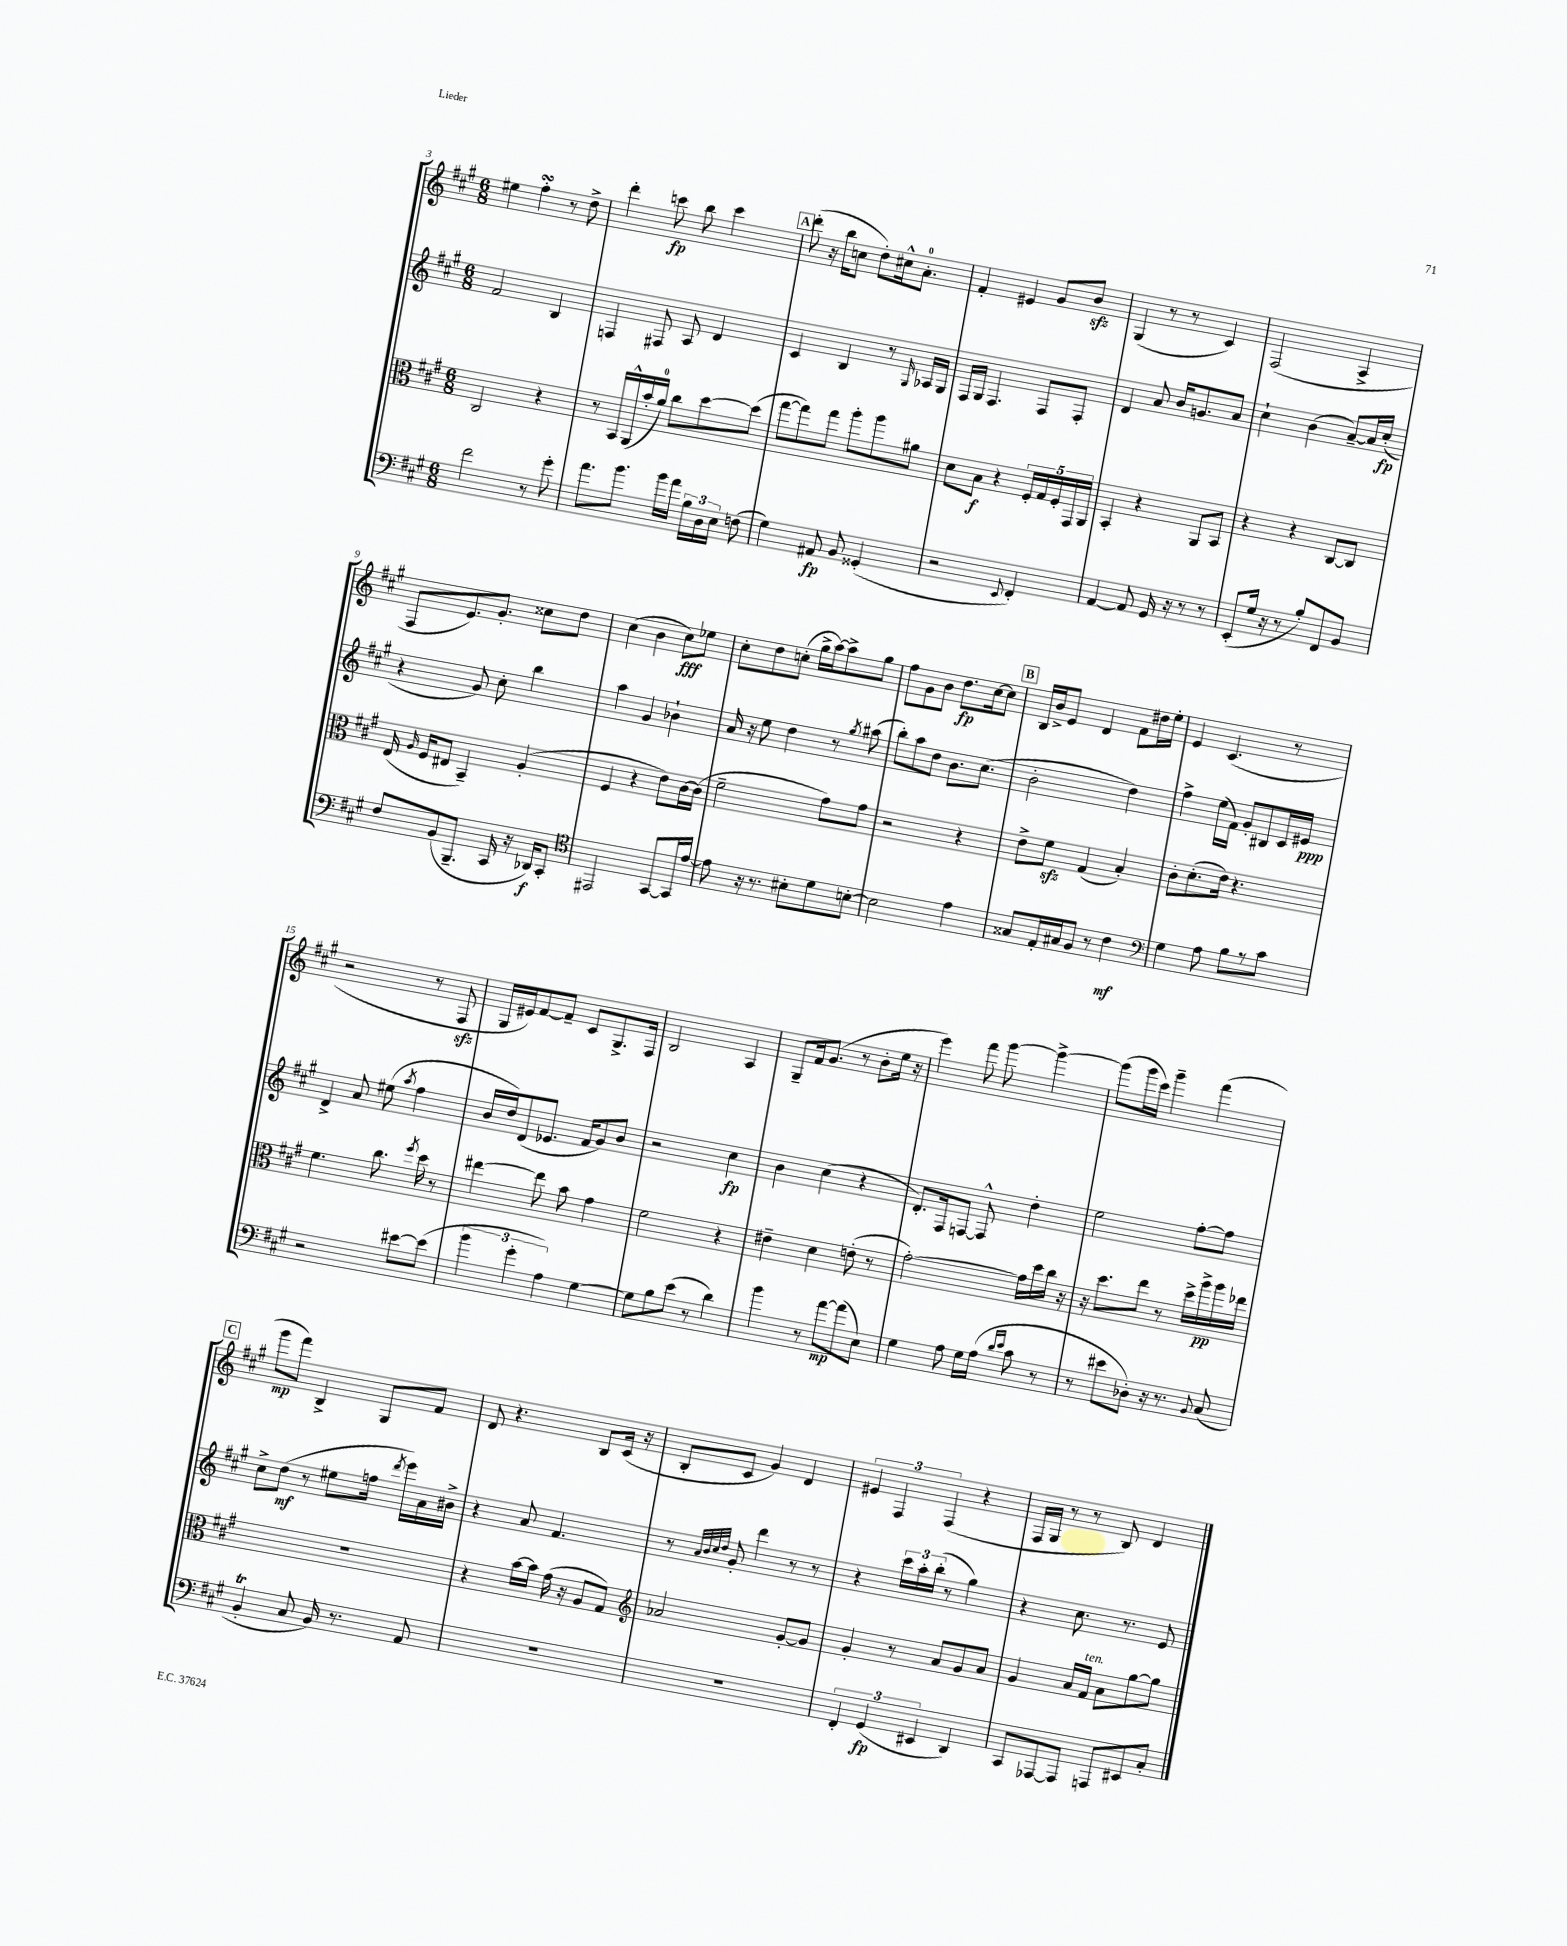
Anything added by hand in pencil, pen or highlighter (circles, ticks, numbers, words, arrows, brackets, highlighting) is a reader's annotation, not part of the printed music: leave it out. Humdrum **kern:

**kern	**dynam	**kern	**dynam	**kern	**dynam	**kern	**dynam
*part4	*part4	*part3	*part3	*part2	*part2	*part1	*part1
*staff4	*staff4	*staff3	*staff3	*staff2	*staff2	*staff1	*staff1
*clefF4	*	*clefC3	*	*clefG2	*	*clefG2	*
*k[f#c#g#]	*	*k[f#c#g#]	*	*k[f#c#g#]	*	*k[f#c#g#]	*
*M6/8	*	*M6/8	*	*M6/8	*	*M6/8	*
=3	=3	=3	=3	=3	=3	=3	=3
2f#\	.	2C#/	.	2f#/	.	4ee#X\	.
.	.	.	.	.	.	4ff#sSSS'\	.
8r	.	4r	.	4B/	.	8r	.
8g#'\	.	.	.	.	.	8dd^\	.
=4	=4	=4	=4	=4	=4	=4	=4
8.a\L	.	8r	.	4Fn/	.	4ddd'\	.
.	.	16BB/LL	.	.	.	.	.
8.b\J	.	(16AA^^/	.	.	.	.	.
.	.	16b'/	.	8F#X/	.	8cccn\	fp
.	.	16a/JJ)	.	.	.	.	.
16b\LL	.	8cc#\L	.	8A/	.	8bb\	.
16a\JJ	.	.	.	.	.	.	.
24B\LL	.	[8dd\	.	4d/	.	4ccc\	.
24D\	.	.	.	.	.	.	.
24E\JJ	.	.	.	.	.	.	.
(8Fn\	.	(8dd\J]	.	.	.	.	.
!!LO:REH:place=s1:t=A
=5	=5	=5	=5	=5	=5	=5	=5
4G#\)	.	[8gg#\L	.	4c#/	.	(8ddd'\	.
.	.	8gg#\])	.	.	.	16r	.
.	.	.	.	.	.	16bb\KL	.
8AA#X/	fp	8gg#\J	.	4B/	.	8ccn\J	.
8BB/	.	8aa'\L	.	.	.	8dd'\L)	.
(4GG##X'/	.	8aa\	.	8r	.	16cc#X^^\k	.
.	.	.	.	.	.	8.a'\J	.
.	.	.	.	16qqG#/	.	.	.
.	.	8a#X\J	.	16A-X/LL	.	.	.
.	.	.	.	16G#/JJ	.	.	.
=6	=6	=6	=6	=6	=6	=6	=6
2r	.	8d\L	.	16F#/LL	.	4f#'/	.
.	.	.	.	16G#/JJ	.	.	.
.	.	8B\J	f	4.F#/	.	.	.
.	.	4r	.	.	.	4e#X/	.
8qqEE/	.	.	.	.	.	.	.
4FF#'/)	.	20F#'/LL	.	8F#/L	.	8g#/L	.
.	.	20G#/	.	.	.	.	.
.	.	20F#'/	.	.	.	.	.
.	.	.	.	8F#'/J	.	8bzz/J	.
.	.	20GG#/	.	.	.	.	.
.	.	20AA/JJ	.	.	.	.	.
=7	=7	=7	=7	=7	=7	=7	=7
[4AA/	.	4BB'/	.	4d/	.	(4G#/	.
8AA/]	.	4r	.	8a/	.	8r	.
16GG#/	.	.	.	16b/KL	.	8r	.
16r	.	.	.	8.gn/	.	.	.
8r	.	8AA/L	.	.	.	4c#/)	.
8r	.	8BB/J	.	8a/J	.	.	.
=8	=8	=8	=8	=8	=8	=8	=8
(8EE'/L	.	4r	.	4cc#`\	.	(2F#/	.
16G#/Jk	.	.	.	.	.	.	.
16r	.	.	.	.	.	.	.
8r	.	4r	.	(4b\	.	.	.
8B'/L)	.	.	.	.	.	.	.
8FF#/	.	[8C#/L	.	[8a~/L)	.	4A^/	.
8BB/J	.	8C#/J]	.	16a/L]	.	.	.
.	.	.	.	(16cc#'/JJ	fp	.	.
!!LO:LB:g=z
=9	=9	=9	=9	=9	=9	=9	=9
8F#/L	.	(16E/	.	4r	.	8F#/L	.
.	.	16qqA/	.	.	.	.	.
.	.	16F#/KL	.	.	.	.	.
(8BB/	.	8E#X/J	.	.	.	8.e/)	.
8.BBB~/J	.	4BB~/)	.	8g#/)	.	.	.
.	.	.	.	.	.	8.g#'/J	.
.	.	.	.	8cc#'\	.	.	.
16CC#/	.	.	.	.	.	.	.
16r	.	(4A'/	.	4bb\	.	8cc##X\L	.
16DD-X/KL)	f	.	.	.	.	.	.
8CC#'/J	.	.	.	.	.	8dd\J	.
=10	=10	=10	=10	=10	=10	=10	=10
*clefC4	*	*	*	*	*	*	*
2EE#X/	.	4F#/	.	4aa\	.	(4cc#\	.
.	.	4r	.	4g#/	.	4b\	.
[8GG#/L	.	8e\L)	.	4b-X`\	.	8cc#\L)	fff
16GG#/L]	.	[16c#\L	.	.	.	8ee-X\J	.
[16e/JJ	.	(16c#\JJ]	.	.	.	.	.
=11	=11	=11	=11	=11	=11	=11	=11
8e\]	.	2f#~\	.	16a/	.	8cc#'\L	.
.	.	.	.	16r	.	.	.
16r	.	.	.	8ee\	.	8dd\	.
8.r	.	.	.	.	.	.	.
.	.	.	.	4dd\	.	(8ccn'\J	.
8B#X'\L	.	.	.	.	.	16gg#^\LL	.
.	.	.	.	.	.	[16aa\J)	.
8d\	.	8g#\L)	.	8r	.	8aa^\]	.
.	.	.	.	8qgg#/	.	.	.
[8Bn'\J	.	8g#\J	.	(8aa#X\	.	8gg#\J	.
=12	=12	=12	=12	=12	=12	=12	=12
2B\]	.	2r	.	8bb'\L)	.	8ff#\L	.
.	.	.	.	8aa\	.	8g#\	.
.	.	.	.	8dd\J	.	8b\J	.
.	.	.	.	8.b\L	.	8.dd\L	fp
4e\	.	4r	.	.	.	.	.
.	.	.	.	(8.cc#\J	.	[16cc#\k	.
.	.	.	.	.	.	8cc#\J]	.
!!LO:REH:place=s1:t=B
=13	=13	=13	=13	=13	=13	=13	=13
8G##X/L	.	8e^\L	.	2b'\	.	16B/LL	.
.	.	.	.	.	.	16b^/J	.
16E'/L	.	8f#zz\J	.	.	.	8e/J	.
16G#X/J	.	.	.	.	.	.	.
8F#/J	.	(4G#/	.	.	.	4d/	.
8r	.	.	.	.	.	.	.
4c#\	mf	4B'/)	.	4dd\)	.	8f#\L	.
.	.	.	.	.	.	16dd#X\L	.
.	.	.	.	.	.	16ee'\JJ	.
=14	=14	=14	=14	=14	=14	=14	=14
*clefF4	*	*	*	*	*	*	*
4G#\	.	8c#'\L	.	4ff#^\	.	4e/	.
.	.	(8.d'\	.	.	.	.	.
8A\	.	.	.	(16ee\LL	.	(4.c#/	.
.	.	16e\Jk)	.	16f#\JJ)	.	.	.
8B\L	.	4.r	.	8g#'/L	.	.	.
8r	.	.	.	8B#X/	.	.	.
8c#\J	.	.	.	16c#/L	.	8r	.
.	.	.	.	16e#X/JJ	ppp	.	.
!!LO:LB:g=z
=15	=15	=15	=15	=15	=15	=15	=15
2r	.	4.f#\	.	4d^/	.	2r	.
.	.	.	.	8a/	.	.	.
.	.	8.cc#\	.	(8ee#X\	.	.	.
.	.	.	.	8qaa/	.	.	.
[8e#X\L	.	.	.	4ff#\	.	8r	.
.	.	8qff#/	.	.	.	.	.
.	.	16dd\	.	.	.	.	.
(8e#\J]	.	8r	.	.	.	8F#zz/	.
=16	=16	=16	=16	=16	=16	=16	=16
6b\	.	[4ee#X\	.	16b/LL	.	16G#/LL	.
.	.	.	.	16dd/J)	.	16e#X/J)	.
.	.	.	.	(8d/	.	[8f#/	.
6g#'\	.	.	.	.	.	.	.
.	.	8ee#\]	.	8.e-X/J	.	8f#~/J]	.
6A\)	.	.	.	.	.	.	.
.	.	8b\	.	.	.	8c#/L	.
.	.	.	.	16f#/KL	.	.	.
[4G#\	.	4g#\	.	8g#/)	.	8.G#^/	.
.	.	.	.	8b/J	.	.	.
.	.	.	.	.	.	16F#/Jk	.
=17	=17	=17	=17	=17	=17	=17	=17
8G#\L]	.	2f#\	.	2r	.	2B/	.
8B\	.	.	.	.	.	.	.
(8e\J	.	.	.	.	.	.	.
8r	.	.	.	.	.	.	.
4d\)	.	4r	.	4cc#\	fp	4A/	.
=18	=18	=18	=18	=18	=18	=18	=18
4b\	.	4e#X~\	.	4b\	.	8G#~/L	.
.	.	.	.	.	.	16f#/k	.
.	.	.	.	.	.	(8.g#/J	.
8r	.	4d\	.	(4cc#\	.	.	.
[8a\L	mp	.	.	.	.	8r	.
(8a\]	.	(8en'\	.	4r	.	8b'\L	.
8E\J)	.	8r	.	.	.	16ee\Jk	.
.	.	.	.	.	.	16r	.
=19	=19	=19	=19	=19	=19	=19	=19
4G#\	.	[2g#'\)	.	8.d'/L)	.	4eee\)	.
.	.	.	.	16F#/k	.	.	.
8A\	.	.	.	[8Fn/J	.	8fff#\	.
16G#\LL	.	.	.	8F^^/]	.	[8ggg#\	.
(16A\JJ	.	.	.	.	.	.	.
16qqd/LL	.	.	.	.	.	.	.
16qqe/JJ	.	.	.	.	.	.	.
8c#\	.	16g#\LL]	.	4dd'\	.	4ggg#^\_	.
.	.	16dd\	.	.	.	.	.
8r	.	16cc#\JJ	.	.	.	.	.
.	.	16r	.	.	.	.	.
=20	=20	=20	=20	=20	=20	=20	=20
8r	.	16r	.	2ee\	.	(8ggg#\L]	.
.	.	8.dd\L	.	.	.	.	.
8e#X\L	.	.	.	.	.	16ggg#\L	.
.	.	.	.	.	.	16ccc#\JJ)	.
8D-X'\J)	.	8ee\J	.	.	.	4ggg#~\	.
16r	.	8r	.	.	.	.	.
8.r	.	.	.	.	.	.	.
.	.	16dd^\LL	.	[8ff#'\L	.	(4fff#\	.
.	.	16aa^\	pp	.	.	.	.
8qqBB/	.	.	.	.	.	.	.
(8C#/	.	16aa\	.	8ff#\J]	.	.	.
.	.	16ee-X\JJ	.	.	.	.	.
!!LO:LB:g=z
!!LO:REH:place=s1:t=C
=21	=21	=21	=21	=21	=21	=21	=21
4BBT'/	.	2.r	.	8cc#^\L	.	8ggg#\L	mp
.	.	.	.	(8dd\J	mf	8fff#\J)	.
8C#/	.	.	.	8r	.	4B^/	.
16BB/)	.	.	.	8ee#X\L	.	.	.
8.r	.	.	.	.	.	.	.
.	.	.	.	16ffn\Jk	.	8G#/L	.
.	.	.	.	8qddd/	.	.	.
.	.	.	.	16eee\LL)	.	.	.
8AA/	.	.	.	16a\	.	8f#/J	.
.	.	.	.	16b#X^\JJ	.	.	.
=22	=22	=22	=22	=22	=22	=22	=22
2.r	.	4r	.	4r	.	8d/	.
.	.	.	.	.	.	4.r	.
.	.	[16b\LL	.	8a/	.	.	.
.	.	16b\JJ]	.	.	.	.	.
.	.	(16g#\	.	4.f#/	.	.	.
.	.	16r	.	.	.	.	.
.	.	8A/L	.	.	.	8B/L	.
.	.	8G#/J)	.	.	.	(16c#/Jk	.
.	.	.	.	.	.	16r	.
=23	=23	=23	=23	=23	=23	=23	=23
*	*	*clefG2	*	*	*	*	*
2.r	.	2a-X/	.	8r	.	8B'/L	.
.	.	.	.	32qqa/LLL	.	.	.
.	.	.	.	32qqb/	.	.	.
.	.	.	.	32qqcc#/	.	.	.
.	.	.	.	32qqdd/JJJ	.	.	.
.	.	.	.	8g#'/	.	8c#/J	.
.	.	.	.	4ddd\	.	4g#/)	.
.	.	[8g#'/L	.	8r	.	4d/	.
.	.	8g#/J]	.	8r	.	.	.
=24	=24	=24	=24	=24	=24	=24	=24
6FF#'/	.	4g#'/	.	4r	.	6e#X/	.
(6GG#/	fp	.	.	.	.	6F#/	.
.	.	8r	.	24ccc#\LL	.	.	.
.	.	.	.	24aa'\	.	.	.
6EE#X/	.	.	.	(24bb'\JJ	.	(6F#/	.
.	.	8a/L	.	8r	.	.	.
4DD/)	.	8g#/	.	4gg#\)	.	4r	.
.	.	8a/J	.	.	.	.	.
=25	=25	=25	=25	=25	=25	=25	=25
8CC#/L	.	4g#/	.	4r	.	16F#/LL	.
.	.	.	.	.	.	16G#/JJ	.
[8AAA-X/	.	.	.	.	.	8r	.
8AAA-/J]	.	16a/LL	.	8.cc#\	.	8r	.
!	!	!LO:TX:a:i:t=ten.	!	!	!	!	!
.	.	16f#/JJ	.	.	.	.	.
8AAAn/L	.	8a\L	.	.	.	8B/)	.
.	.	.	.	8.r	.	.	.
8EE#X/	.	[8gg#\	.	.	.	4d/	.
8C#'/J	.	8gg#\J]	.	8e/	.	.	.
==	==	==	==	==	==	==	==
*-	*-	*-	*-	*-	*-	*-	*-
